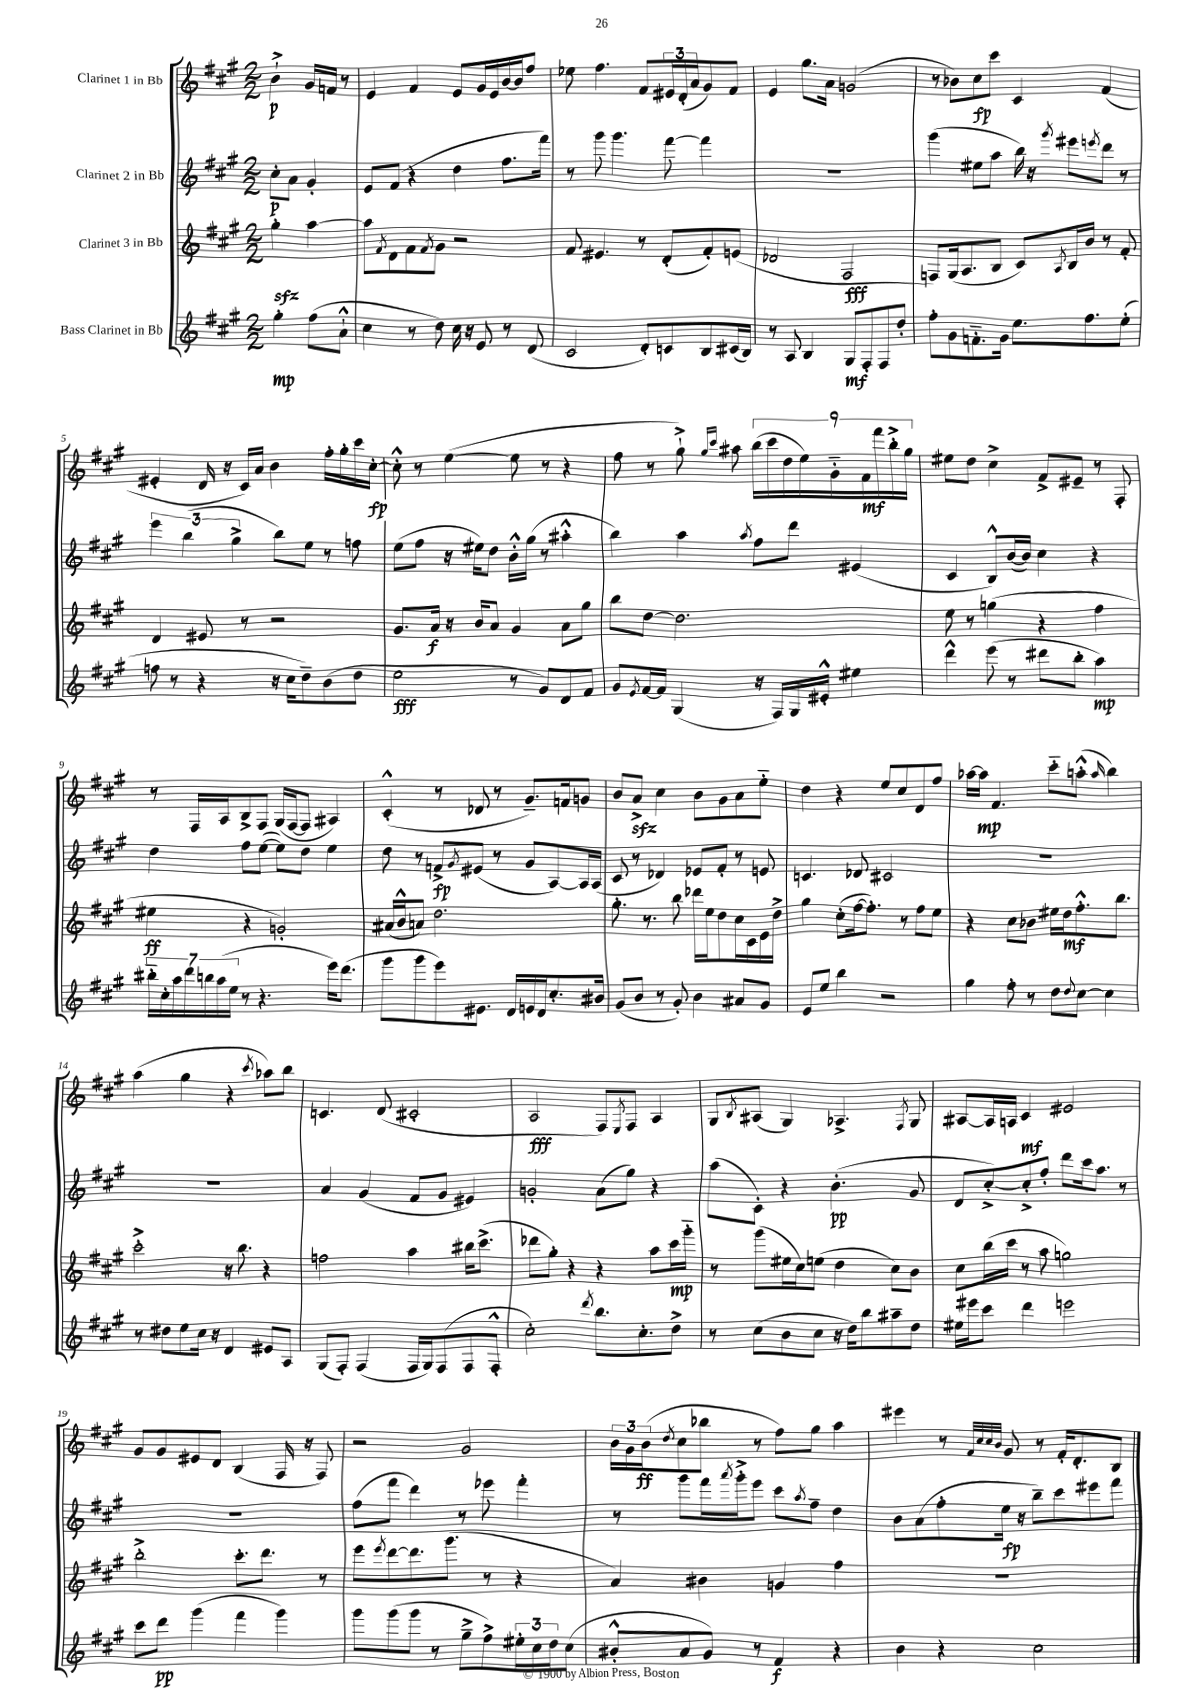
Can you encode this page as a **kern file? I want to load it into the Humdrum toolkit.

**kern	**kern	**kern	**kern
*staff4	*staff3	*staff2	*staff1
*clefG2	*clefG2	*clefG2	*clefG2
*k[f#c#g#]	*k[f#c#g#]	*k[f#c#g#]	*k[f#c#g#]
*M2/2	*M2/2	*M2/2	*M2/2
4gg#'	4gg#'	8cc#'	4b`^
.	.	8a	.
(8ff#	[4aa	4g#'	16g#
.	.	.	16f
8a`^^	.	.	8r
=	=	=	=
4cc#	8aa]	8e	4e
.	8qf#	.	.
.	8d	(8f#	.
8r	8f#	4r	4f#
.	8qf#	.	.
8dd)	8g#	.	.
16cc#	2r	4dd	8e
16r	.	.	.
8e	.	.	16g#
.	.	.	16e
8r	.	8.ff#	[16b
.	.	.	16b]
(8d	.	.	8ff#
.	.	16fff#)	.
=	=	=	=
2c#	8f#	8r	8ee-
.	4.e#	8ggg#	4.ff#
.	.	4.ggg#	.
8d')	8r	.	8f#
8c	(8d'	[8fff#	24e#
.	.	.	(24d'
.	.	.	24a
8B	8f#')	4fff#]	8g#)
(16c#	(8e	.	8f#
16B)	.	.	.
=	=	=	=
8r	2d-	1r	4e
8A	.	.	.
4B	.	.	8.gg#
.	.	.	16a
8G#	2F#	.	(2g
8F#'	.	.	.
8F#	.	.	.
8dd'	.	.	.
=	=	=	=
8ff#'	8F)	(4ggg#	8r
8g#	(16G#	.	8b-)
.	8.A	.	.
8.f'~	.	8ee#	8cc#
.	8B	8aa	8ccc#
16g#	.	.	.
8.ee	8c#)	16bb)	4c#
.	.	16r	.
.	8qA	8qggg#	.
.	16B	8eee#	.
8.ff#	16b	.	.
.	.	8qeee	.
.	8r	8ddd	(4f#
(8ee'	8f#'	8r	.
=	=	=	=
8ff	4d	6eee	4e#'
8r	.	.	.
.	.	(6bb	.
4r	8e#	.	16d
.	.	.	16r
.	.	6gg#^	.
.	8r	.	16c#)
.	.	.	16a
16r	2r	8bb)	4b
16cc#	.	.	.
8dd~)	.	8ee	.
(8b	.	8r	16ff#'
.	.	.	16gg#'
8dd	.	8ff	16ccc#
.	.	.	[16cc#'
=	=	=	=
2ee	8.g#	(8ee	8cc#'^^]
.	.	8ff#	8r
.	16a	.	.
.	16r	16r	([4ee
.	16b	16ee#)	.
.	8a	8dd	.
8r	4g#	16b'^^	8ee]
.	.	(16gg#	.
8g#)	.	8r	8r
8d	8a	4aa#'^^	4r
8f#	8gg#	.	.
=	=	=	=
8g#	8bb	4bb)	8ff#
8qe	.	.	.
[16f#	[8dd	.	8r
16f#]	.	.	.
(4G#	2.dd]	4aa	8gg#`^)
.	.	.	16qqgg#
.	.	.	16qqccc#
.	.	.	8aa#
.	.	8qaa	.
16r	.	8ff#	(18bb
.	.	.	18ccc#
16F#)	.	.	.
.	.	.	18dd
16G#	.	8ddd	.
.	.	.	18ee)
16e#'^^	.	.	.
.	.	.	18g#'~
4ee#	.	(4e#	.
.	.	.	18f#
.	.	.	18fff#
.	.	.	18bb'^
.	.	.	18gg#
=	=	=	=
4ddd^^	8ee	4c#	8ee#
.	8r	.	8dd
(8eee	(4gg	8B^^)	4cc#^
8r	.	([16b	.
.	.	16b])	.
8ddd#	4r	4cc#	8f#^
8bb'	.	.	8e#~
4aa)	4ff#	4r	8r
.	.	.	8F#'
=	=	=	=
28bb#'~	4ee#	4dd	8r
28cc#'	.	.	.
28aa	.	.	.
28ddd	.	.	.
.	.	.	16F#
28bb	.	.	.
(28aa	.	.	.
.	.	.	16A
28ee	.	.	.
8r	4r	8ff#	8B^
4.r	.	([8ee	8F#
.	2g')	8ee])	(16G#
.	.	.	[16F#
.	.	8dd	8F#]
16eee)	.	4ee	4A#)
(8.ddd	.	.	.
=	=	=	=
8ggg#	(16a#	8dd	(4c#'^^
.	16b^^	.	.
8ggg#	8a)	8r	.
8eee)	2.dd	8f^	8r
.	.	8qg#	.
8.e#	.	(8e#	8d-
.	.	8r	8r
16d	.	.	.
16e	.	8g#	8.g#~)
16d	.	.	.
8.cc#'	.	[8A)	.
.	.	.	16f
.	.	16A]	8g
16b#	.	(16A	.
=	=	=	=
(8g#	8.gg#'	8c#	8b
8b	.	8r	8a^
.	8.r	.	.
8r	.	4d-)	4cc#
8g#')	8bb	.	.
4b	16ddd-	8e-	8b
.	16ee	.	.
.	8dd	8f#'	8g#
8a#	16cc#	8r	8a
.	16c#	.	.
8g#	16e	8e	8ee'~
.	16dd^	.	.
=	=	=	=
8e	4gg#	4.c	4dd
8ee	.	.	.
4bb	(8cc#'	.	4r
.	[16ff#	8d-	.
.	8.ff#'])	.	.
2r	.	2c#	8ee
.	8r	.	8cc#
.	8ff#	.	8d
.	8ee	.	8ff#
=	=	=	=
4gg#	4r	1r	[16aa-
.	.	.	16aa-]
.	.	.	4.f#
8ff#'	8cc#	.	.
8r	8b-	.	.
8dd	16ee#	.	8ccc#'~
.	16dd	.	.
8qqdd	.	.	.
[8cc#	8.ff#'^^	.	(8aa'^^
.	.	.	16qqaa
4cc#]	.	.	4bb)
.	8.bb	.	.
=	=	=	=
8r	2ccc#'^	1r	(4aa
8dd#	.	.	.
8ee	.	.	4gg#
16cc#	.	.	.
16r	.	.	.
4d	16r	.	4r
.	8.bb	.	.
.	.	.	8qccc#
8e#	4r	.	8aa-)
8A	.	.	8bb
=	=	=	=
(8G#	2ff	4a	4.c
8F#')	.	.	.
(4F#	.	(4g#	.
.	.	.	(8d
16F#	4aa	8f#	2c#'
16G#)	.	.	.
(8F#	.	8g#	.
8F#	16bb#	4e#)	.
.	(8.ccc#^	.	.
8F#'^^	.	.	.
=	=	=	=
2cc#')	8ddd-	2g'	2A
.	8gg#')	.	.
.	4r	.	.
8qddd	.	.	.
8.bb	4r	(8a	8F#)
.	.	.	8qE
.	.	8gg#)	8F#
8.cc#'	.	.	.
.	8aa	4r	4A
8dd^	16ccc#	.	.
.	16ggg#'~	.	.
=	=	=	=
8r	8r	(8aa	8G#
.	.	.	8qB
(8cc#	(8ggg#	8c#')	(8A#
8b	16ee#	4r	4G#)
.	16cc#)	.	.
8cc#	(8ee	.	.
16r	4dd	(4.b'	4.A-^
16dd)	.	.	.
8bb	.	.	.
8aa#~	8cc#)	.	.
.	.	.	8qF#
8dd	8b	8g#	8G#
=	=	=	=
16ee#	8cc#	8d	[8A#
16eee#	.	.	.
8ccc#	(16bb	[8cc#'^)	16A#]
.	16ccc#	.	16A
4ddd	8r	8cc#'^]	4c#
.	8aa	8ff#'	.
2eee	2gg)	8ddd	2e#
.	.	16ccc#	.
.	.	8.aa	.
.	.	8r	.
=	=	=	=
8ccc#	2bb'^	1r	8g#
8ddd	.	.	8g#
(4ggg#	.	.	8e#
.	.	.	8d
4fff#	8.ccc#'	.	(4B
.	8.ddd	.	.
4ggg#)	.	.	16F#
.	.	.	16r
.	8r	.	8F#)
=	=	=	=
8ggg#	8eee	(8ff#	2r
.	8qeee	.	.
(8ggg#	[8ddd	8fff#	.
8ggg#	8.ddd]	4ddd)	.
8r	.	.	.
.	(8.ggg#	.	.
8gg#~^	.	8r	2g#
8ff#^)	8r	8eee-	.
24ee#'	4r	4fff#'	.
24cc#	.	.	.
24dd	.	.	.
(8cc#	.	.	.
=	=	=	=
8b#'^^	4a)	8r	24b
.	.	.	24g#
.	.	.	(24b
.	.	.	8qdd
8a	.	8ggg#	8cc#
8g#)	4b#	16fff#	8bb-
.	.	8qaaa	.
.	.	16ggg#'^	.
8r	.	8eee	8r
4f#	4g	8ccc#	8ff#)
.	.	8qaa	.
.	.	8ff#~	8gg#
4r	4ff#	4dd	4aa
=	=	=	=
4b	1r	8b	4eee#
.	.	(8a	.
4r	.	8ff#'	8r
.	.	.	32qqf#
.	.	.	32qqcc#
.	.	.	32qqcc#
.	.	.	32qqb
.	.	16ee	8g#
.	.	16r	.
2cc#	.	8bb~)	8r
.	.	8ccc#	16f#'
.	.	.	8.d'
.	.	8eee#	.
.	.	8fff#	8B
==	==	==	==
*-	*-	*-	*-
